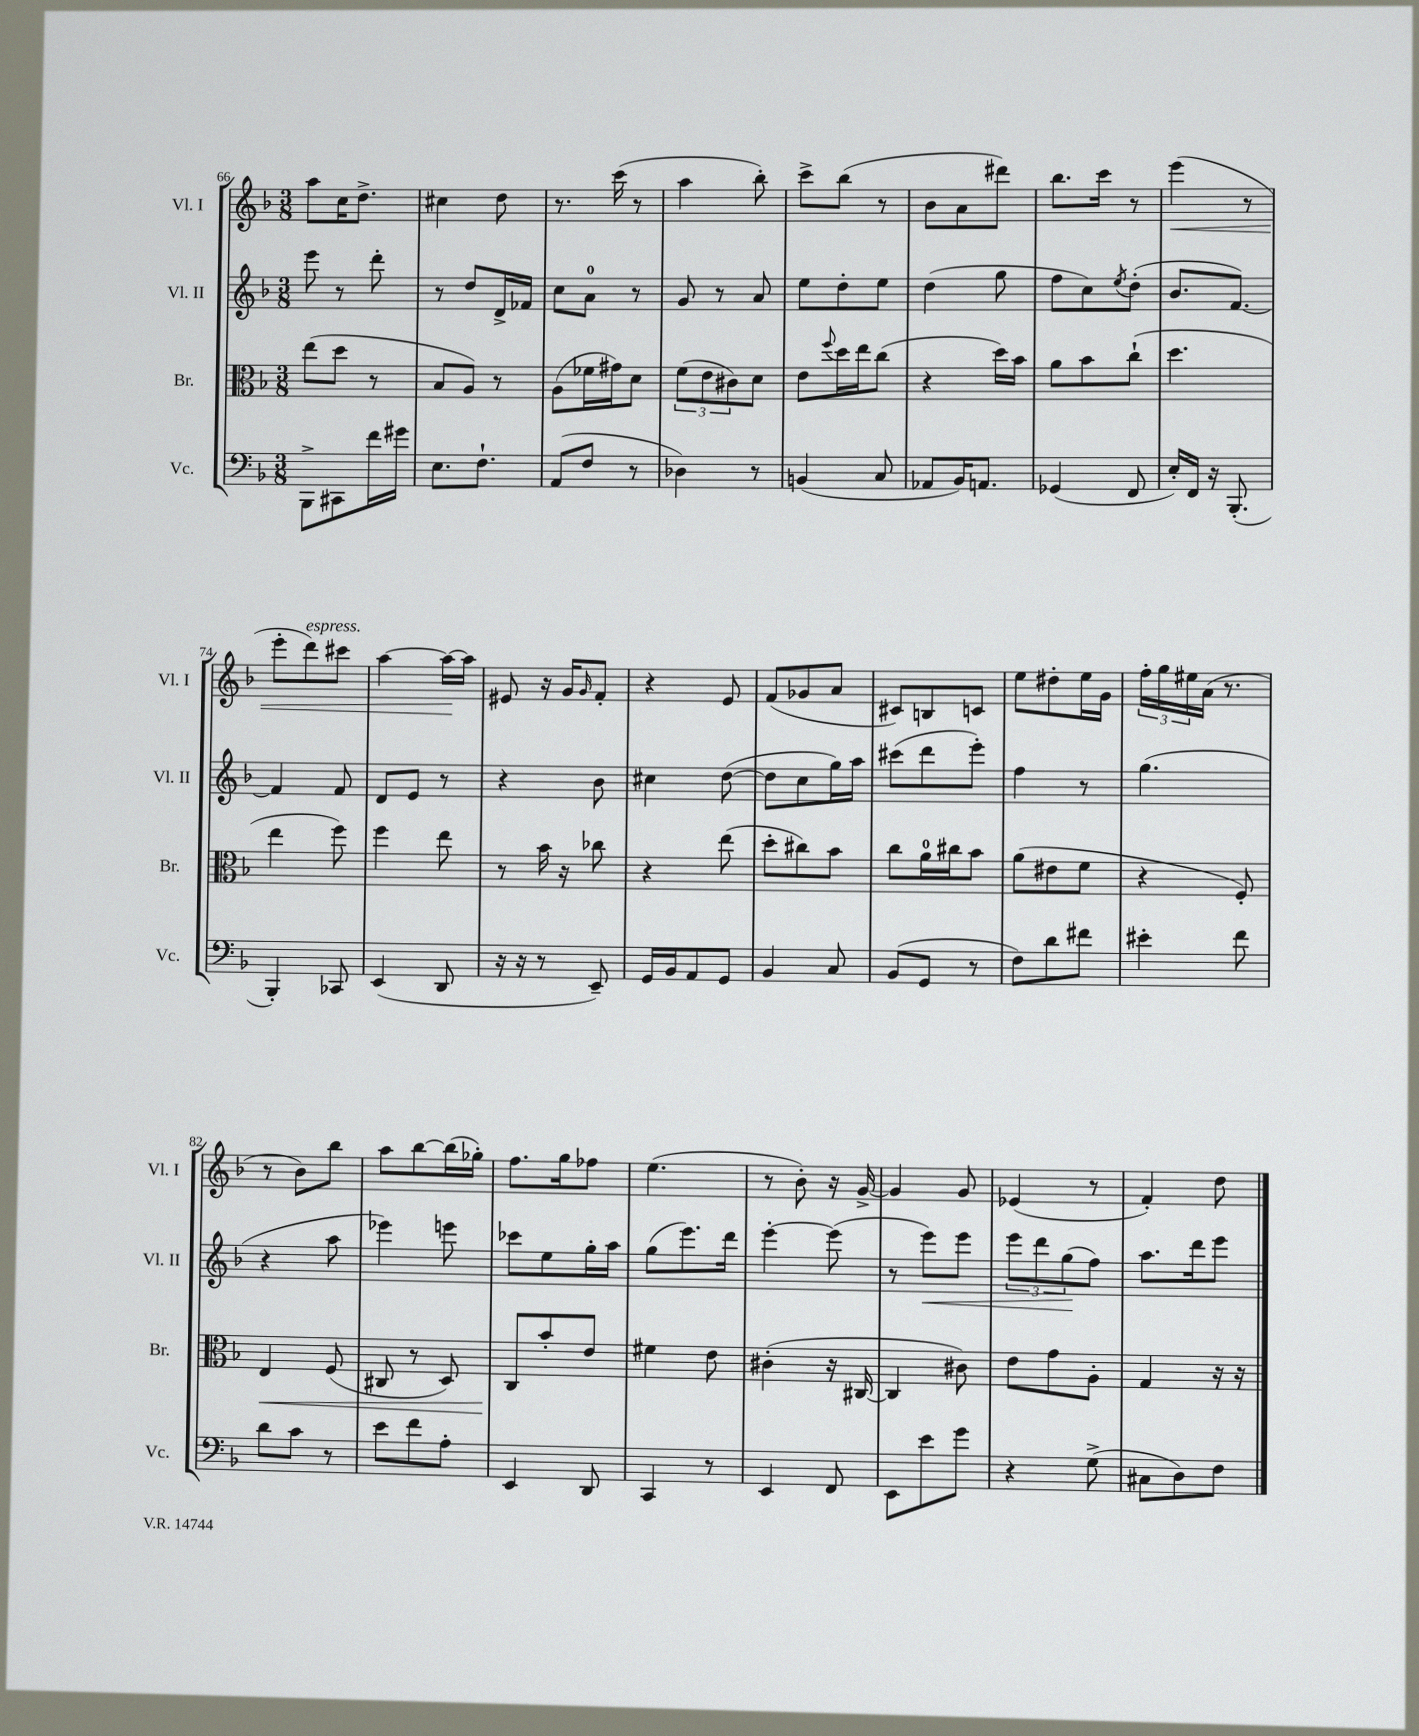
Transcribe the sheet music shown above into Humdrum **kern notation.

**kern	**kern	**dynam	**kern	**dynam	**kern	**dynam
*part4	*part3	*part3	*part2	*part2	*part1	*part1
*staff4	*staff3	*staff3	*staff2	*staff2	*staff1	*staff1
*I"Vc.	*I"Br.	*	*I"Vl. II	*	*I"Vl. I	*
*I'Vc.	*I'Br.	*	*I'Vl. II	*	*I'Vl. I	*
*clefF4	*clefC3	*	*clefG2	*	*clefG2	*
*k[b-]	*k[b-]	*	*k[b-]	*	*k[b-]	*
*M3/8	*M3/8	*	*M3/8	*	*M3/8	*
=66	=66	=66	=66	=66	=66	=66
8BBB-^\L	(8ee\L	.	8eee\	.	8aa\L	.
8CC#X\	8dd\J	.	8r	.	16cc\K	.
.	.	.	.	.	8.dd^\J	.
16f\L	8r	.	8ddd'\	.	.	.
16g#X\JJ	.	.	.	.	.	.
=67	=67	=67	=67	=67	=67	=67
8.E\L	8B-/L	.	8r	.	4cc#X\	.
.	8A/J)	.	8dd/L	.	.	.
8.F`\J	.	.	.	.	.	.
.	8r	.	16d^/L	.	8dd\	.
.	.	.	16f-X/JJ	.	.	.
=68	=68	=68	=68	=68	=68	=68
(8AA/L	(8A\L	.	8cc\L	.	8.r	.
8F/J	16f-X\L	.	8a\J	.	.	.
.	16g#X\J)	.	.	.	(16ccc\	.
8r	8d\J	.	8r	.	8r	.
=69	=69	=69	=69	=69	=69	=69
4D-X\)	(12f\L	.	8g/	.	4aa\	.
.	12e\	.	.	.	.	.
.	.	.	8r	.	.	.
.	12c#X\)	.	.	.	.	.
8r	8d\J	.	8a/	.	8bb-'\)	.
=70	=70	=70	=70	=70	=70	=70
(4BBn/	8e\L	.	8ee\L	.	8ccc^\L	.
.	8qqff/	.	.	.	.	.
.	16dd\L	.	8dd'\	.	(8bb-\J	.
.	16ee\J	.	.	.	.	.
8C/	(8cc\J	.	8ee\J	.	8r	.
=71	=71	=71	=71	=71	=71	=71
8AA-X/L	4r	.	(4dd\	.	8b-\L	.
16BB-/K)	.	.	.	.	8a\	.
8.AAn/J	.	.	.	.	.	.
.	16dd\LL)	.	8gg\	.	8ddd#X\J)	.
.	16b-\JJ	.	.	.	.	.
=72	=72	=72	=72	=72	=72	=72
(4GG-X/	8a\L	.	8ff\L	.	8.bb-\L	.
.	8b-\	.	8cc\)	.	.	.
.	.	.	.	.	16ccc\Jk	.
.	.	.	8qee/	.	.	.
8FF/	(8cc`\J	.	(8dd'\J	.	8r	.
=73	=73	=73	=73	=73	=73	=73
!	!	!	!	!	!	!LO:HP:b
16E'/LL)	4.dd\	.	8.b-/L	.	(4eee\	<
16FF/JJ	.	.	.	.	.	.
16r	.	.	.	.	.	.
(8.BBB-'/	.	.	[8.f/J)	.	.	.
.	.	.	.	.	8r	.
!!LO:LB:g=z
=74	=74	=74	=74	=74	=74	=74
4BBB-'/)	4ee\	.	4f/]	.	8eee'\L	.
!	!	!	!	!	!LO:TX:a:i:t=espress.	!
.	.	.	.	.	8ddd\)	.
8CC-X/	8ff\)	.	8f/	.	8ccc#X\J	.
=75	=75	=75	=75	=75	=75	=75
(4EE/	4ff\	.	8d/L	.	[4aa\	.
.	.	.	8e/J	.	.	.
8DD/	8ee\	.	8r	.	16aa\LL_	.
.	.	.	.	.	16aa\JJ]	[
=76	=76	=76	=76	=76	=76	=76
16r	8r	.	4r	.	8e#X/	.
16r	.	.	.	.	.	.
8r	16b-\	.	.	.	16r	.
.	16r	.	.	.	16g/KL	.
.	.	.	.	.	16qqg/	.
8EE~/)	8cc-X\	.	8b-\	.	8f'/J	.
=77	=77	=77	=77	=77	=77	=77
16GG/LL	4r	.	4cc#X\	.	4r	.
16BB-/J	.	.	.	.	.	.
8AA/	.	.	.	.	.	.
8GG/J	(8ee\	.	([8dd\	.	8e/	.
=78	=78	=78	=78	=78	=78	=78
4BB-/	8dd'\L	.	8dd\L]	.	(8f/L	.
.	8cc#X\)	.	8cc\	.	8g-X/	.
8C/	8b-\J	.	16gg\L)	.	8a/J	.
.	.	.	16aa\JJ	.	.	.
=79	=79	=79	=79	=79	=79	=79
(8BB-/L	8cc\L	.	(8ccc#X\L	.	8c#X/L)	.
8GG/J	16a\L	.	8ddd\	.	8Bn/	.
.	16cc#X\J	.	.	.	.	.
8r	8b-\J	.	8eee'\J)	.	8cn/J	.
=80	=80	=80	=80	=80	=80	=80
8F\L)	(8a\L	.	4ff\	.	8ee\L	.
8d\	8e#X\	.	.	.	8dd#X'\	.
8f#X\J	8f\J	.	8r	.	16ee\L	.
.	.	.	.	.	16g\JJ	.
=81	=81	=81	=81	=81	=81	=81
4e#X'\	4r	.	(4.gg\	.	24ff'\LL	.
.	.	.	.	.	24gg\	.
.	.	.	.	.	24ee#X\	.
.	.	.	.	.	(16a\JJ	.
.	.	.	.	.	8.r	.
8f\	8F'/)	.	.	.	.	.
!!LO:LB:g=z
=82	=82	=82	=82	=82	=82	=82
!	!	!LO:HP:b	!	!	!	!
8d\L	4E/	<	4r	.	8r	.
8c\J	.	.	.	.	8b-\L)	.
8r	(8F/	.	8aa\	.	8bb-\J	.
=83	=83	=83	=83	=83	=83	=83
8e\L	8C#X/	.	4eee-X\)	.	8aa\L	.
8f\	8r	.	.	.	[8bb-\	.
8A'\J	8D/)	.	8eeen\	.	(16bb-\L]	.
.	.	.	.	.	16gg-X'\JJ)	.
=84	=84	=84	=84	=84	=84	=84
4EE/	8C/L	.	8ccc-X\L	.	8.ff\L	.
.	8b-'/	[	8ee\	.	.	.
.	.	.	.	.	16gg\k	.
8DD/	8e/J	.	16gg'\L	.	8ff-X\J	.
.	.	.	16aa\JJ	.	.	.
=85	=85	=85	=85	=85	=85	=85
4CC/	4f#X\	.	(8gg\L	.	(4.ee\	.
.	.	.	8.eee\)	.	.	.
8r	8e\	.	.	.	.	.
.	.	.	16ddd\Jk	.	.	.
=86	=86	=86	=86	=86	=86	=86
4EE/	(4c#X'\	.	[4eee'\	.	8r	.
.	.	.	.	.	8b-'\)	.
8FF/	16r	.	(8eee\]	.	16r	.
.	[16C#X/	.	.	.	[16g^/	.
=87	=87	=87	=87	=87	=87	=87
8EE\L	4C#/]	.	8r	.	4g/]	.
!	!	!	!	!LO:HP:b	!	!
8e\	.	.	8eee\L)	<	.	.
8g\J	8c#X\)	.	8eee\J	.	8g/	.
=88	=88	=88	=88	=88	=88	=88
4r	8e\L	.	12eee\L	.	(4e-X/	.
.	.	.	12ddd\	.	.	.
.	8g\	.	.	.	.	.
.	.	.	(12gg\	.	.	.
(8G^\	8A'\J	.	8ff\J)	[	8r	.
=89	=89	=89	=89	=89	=89	=89
8C#X\L	4G/	.	8.aa\L	.	4f'/)	.
8D\)	.	.	.	.	.	.
.	.	.	16ddd\k	.	.	.
8F\J	16r	.	8eee\J	.	8dd\	.
.	16r	.	.	.	.	.
==	==	==	==	==	==	==
*-	*-	*-	*-	*-	*-	*-
